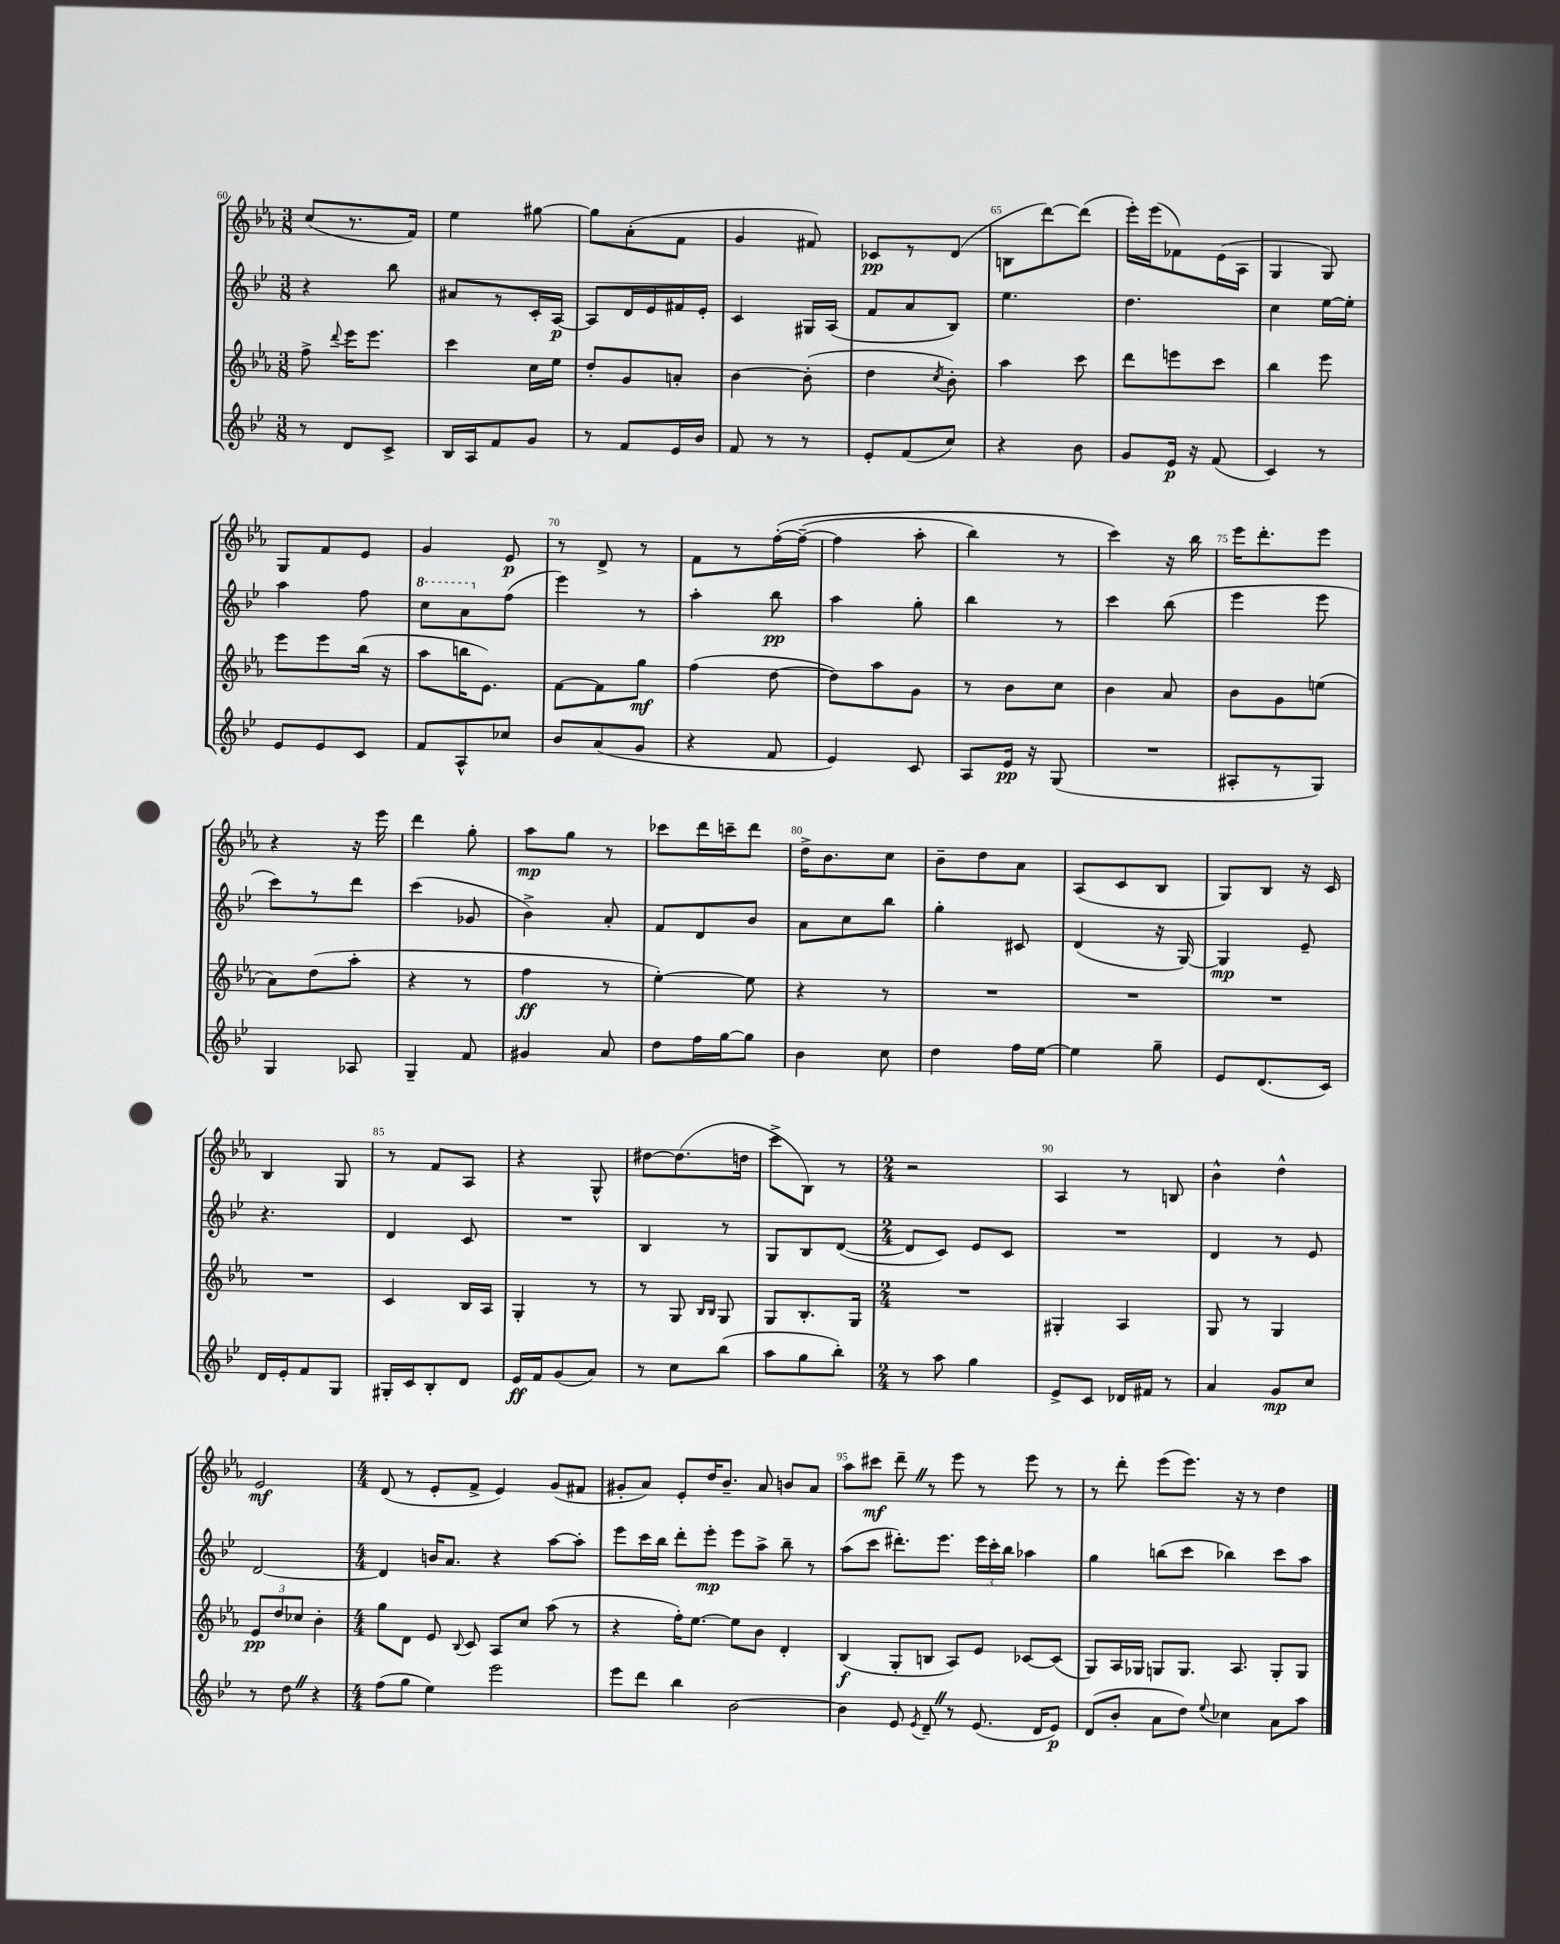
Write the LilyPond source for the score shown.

<<
\new StaffGroup <<
\new Staff = "s0" {
    \clef treble \key ees \major \numericTimeSignature \time 3/8
    \autoBeamOff c''8[( r8. f'16]) |
    ees''4 gis''8~ |
    gis''8[ aes'8-.( f'8] |
    g'4 fis'8) |
    ces'8[\pp r8 d'8]( |
    b8[ d'''8~) d'''8]( |
    ees'''16[-.) ees'''16( fes'8) ees'16( aes16] |
    g4 g8) |
    g8[ f'8 ees'8] |
    g'4 ees'8\p |
    r8 d'8-> r8 |
    f'8[ r8 f''16~-.\( f''16]~--( |
    f''4 aes''8-. |
    bes''4) r8 |
    c'''4\) r16 bes''16 |
    ees'''16[ d'''8.-. ees'''8] |
    r4 r16 ees'''16 |
    d'''4 g''8-. |
    aes''8[\mp g''8] r8 |
    ces'''8[ d'''16 c'''16-- d'''8] |
    d''16[-> bes'8. c''8] |
    bes'8[-- d''8 aes'8] |
    aes8[( c'8 bes8] |
    g8[) bes8] r16 c'16 |
    bes4 g8 |
    r8 f'8[ aes8] |
    r4 g8-^ |
    dis''8[~ dis''8.( d''16] |
    c'''8[-> bes8]) r8 |
    \numericTimeSignature \time 2/4 r2 |
    aes4 r8 b8 |
    bes'4-^ d''4-^ |
    ees'2\mf |
    \numericTimeSignature \time 4/4 d'8( r8 ees'8[-. f'8]-> ees'4) g'8[( fis'8] |
    gis'8[-. aes'8]) ees'8[-. d''16 bes'8.]-- aes'8 b'8[ aes'8] |
    aes''8[ cis'''8]\mf d'''8-- \once \override BreathingSign.text = \markup { \musicglyph "scripts.caesura.straight" } \breathe r8 ees'''8 r8 ees'''8 r8 |
    r8 d'''8-. ees'''8[( ees'''8.]) r16 r8 d''4 \bar "|." |
}
\new Staff = "s1" {
    \clef treble \key bes \major \numericTimeSignature \time 3/8
    \autoBeamOff r4 bes''8 |
    ais'8[ r8 c'16-. a16]~\p |
    a8[ d'16 ees'16 fis'16 ees'16]-. |
    c'4 gis16[ a16]( |
    f'8[ a'8 bes8]) |
    ees''4. |
    d''4. |
    c''4 ees''16[~ ees''16]-. |
    a''4 f''8 |
    \ottava #1 c'''8[ a''8 \ottava #0 f''8]( |
    ees'''4) r8 |
    a''4-. bes''8\pp |
    a''4 g''8-. |
    bes''4 r8 |
    c'''4 bes''8( |
    ees'''4 ees'''8 |
    c'''8[) r8 d'''8] |
    c'''4( ges'8 |
    bes'4->) a'8-. |
    f'8[ d'8 bes'8] |
    a'8[ c''8 bes''8] |
    g''4-. cis'8 |
    d'4( r16 g16~) |
    g4\mp ees'8-- |
    r4. |
    d'4 c'8 |
    R4. |
    bes4 r8 |
    g8[ bes8 d'8]~( |
    \numericTimeSignature \time 2/4 d'8[ c'8]) ees'8[ c'8] |
    R2 |
    d'4 r8 ees'8 |
    d'2~ |
    \numericTimeSignature \time 4/4 d'4 b'16[ a'8.] r4 a''8[~ a''8]-. |
    ees'''8[ c'''16 bes''16] d'''8[-. ees'''8]-.\mp ees'''8[ a''8]-> bes''8-- r8 |
    a''8[( c'''8] dis'''8.[-.) ees'''8.] \tuplet 3/2 { ees'''16[ c'''16-. bes''16] } aes''4 |
    g''4 b''8[( c'''8] bes''4) c'''8[ a''8] \bar "|." |
}
\new Staff = "s2" {
    \clef treble \key ees \major \numericTimeSignature \time 3/8
    \autoBeamOff f''8-> \appoggiatura { d'''8 } ees'''16[ ees'''8.] |
    c'''4 c''16[ ees''16] |
    d''8[-. g'8 a'8]-. |
    bes'4~ bes'8-.( |
    d''4 \acciaccatura { c''8 } bes'8-.) |
    aes''4 c'''8 |
    d'''8[ e'''8 c'''8] |
    bes''4 ees'''8 |
    ees'''8[ ees'''8 bes''16]( r16 |
    aes''8[ b''16 ees'8.]) |
    f'8[~ f'8 g''8]\mf |
    f''4( d''8~ |
    d''8[) aes''8 g'8] |
    r8 bes'8[ c''8] |
    bes'4 aes'8 |
    bes'8[ g'8 e''8]( |
    aes'8[) d''8( aes''8]-. |
    r4 r8 |
    f''4\ff r8 |
    ees''4~-.) ees''8 |
    r4 r8 |
    R4. |
    R4. |
    R4. |
    R4. |
    c'4 bes16[ aes16] |
    g4-. r8 |
    r8 g8 \grace { bes16[ bes16] } g8 |
    g8[ bes8.-. g16] |
    \numericTimeSignature \time 2/4 R2 |
    gis4-. aes4 |
    g8 r8 g4 |
    \tuplet 3/2 { ees'8[\pp d''8 ces''8] } bes'4-. |
    \numericTimeSignature \time 4/4 g''8[ d'8] ees'8 \appoggiatura { bes8 } c'8 aes8[ c''8] aes''8( r8 |
    r4 f''16[-.) ees''8.]~ ees''8[ bes'8] d'4-. |
    bes4\f( g8[-. b8] aes8[) ees'8] ces'8[~ ces'8]( |
    g8[) aes16 ges16] g8[ g8.] aes8. g8[-. g8] \bar "|." |
}
\new Staff = "s3" {
    \clef treble \key bes \major \numericTimeSignature \time 3/8
    \autoBeamOff r8 d'8[ c'8]-> |
    bes16[ a16 f'8 g'8] |
    r8 f'8[ ees'16 bes'16] |
    f'8 r8 r8 |
    ees'8[-. f'8( c''8]) |
    r4 bes'8 |
    g'8[ ees'16]\p r16 f'8( |
    c'4) r8 |
    ees'8[ ees'8 c'8] |
    f'8[ a8-^ ces''8] |
    bes'8[ a'8( g'8] |
    r4 f'8 |
    ees'4) c'8 |
    a8[ ees'16]\pp r16 g8( |
    R4. |
    ais8[-. r8 g8]) |
    g4 aes8 |
    g4-- f'8 |
    gis'4 a'8 |
    d''8[ f''16 g''16~ g''8] |
    bes'4 c''8 |
    d''4 f''16[ ees''16]~ |
    ees''4 g''8-- |
    ees'8[ d'8.( c'16]) |
    d'16[ ees'16-. f'8 g8] |
    gis16[-. c'16 bes8-. d'8] |
    ees'16[\ff f'16 g'8( a'8]) |
    r8 c''8[ bes''8]( |
    a''8[ g''8 bes''8]-.) |
    \numericTimeSignature \time 2/4 r8 a''8 g''4 |
    ees'8[-> c'8] des'16[ fis'16] r8 |
    a'4 g'8[\mp c''8] |
    r8 d''8 \once \override BreathingSign.text = \markup { \musicglyph "scripts.caesura.straight" } \breathe r4 |
    \numericTimeSignature \time 4/4 f''8[( g''8] ees''4) ees'''2 |
    ees'''8[ d'''8] bes''4 bes'2~ |
    bes'4 ees'8 \acciaccatura { ees'8 } d'8-- \once \override BreathingSign.text = \markup { \musicglyph "scripts.caesura.straight" } \breathe r8 ees'8.( d'16[ ees'8]\p) |
    d'8[( bes'8]-. a'8[ d''8]) \appoggiatura { ees''8 } ces''4 a'8[ a''8] \bar "|." |
}
>>
>>
\layout { \context { \Score currentBarNumber = #60 \override BarNumber.break-visibility = ##(#f #t #t) barNumberVisibility = #(every-nth-bar-number-visible 5) } }
